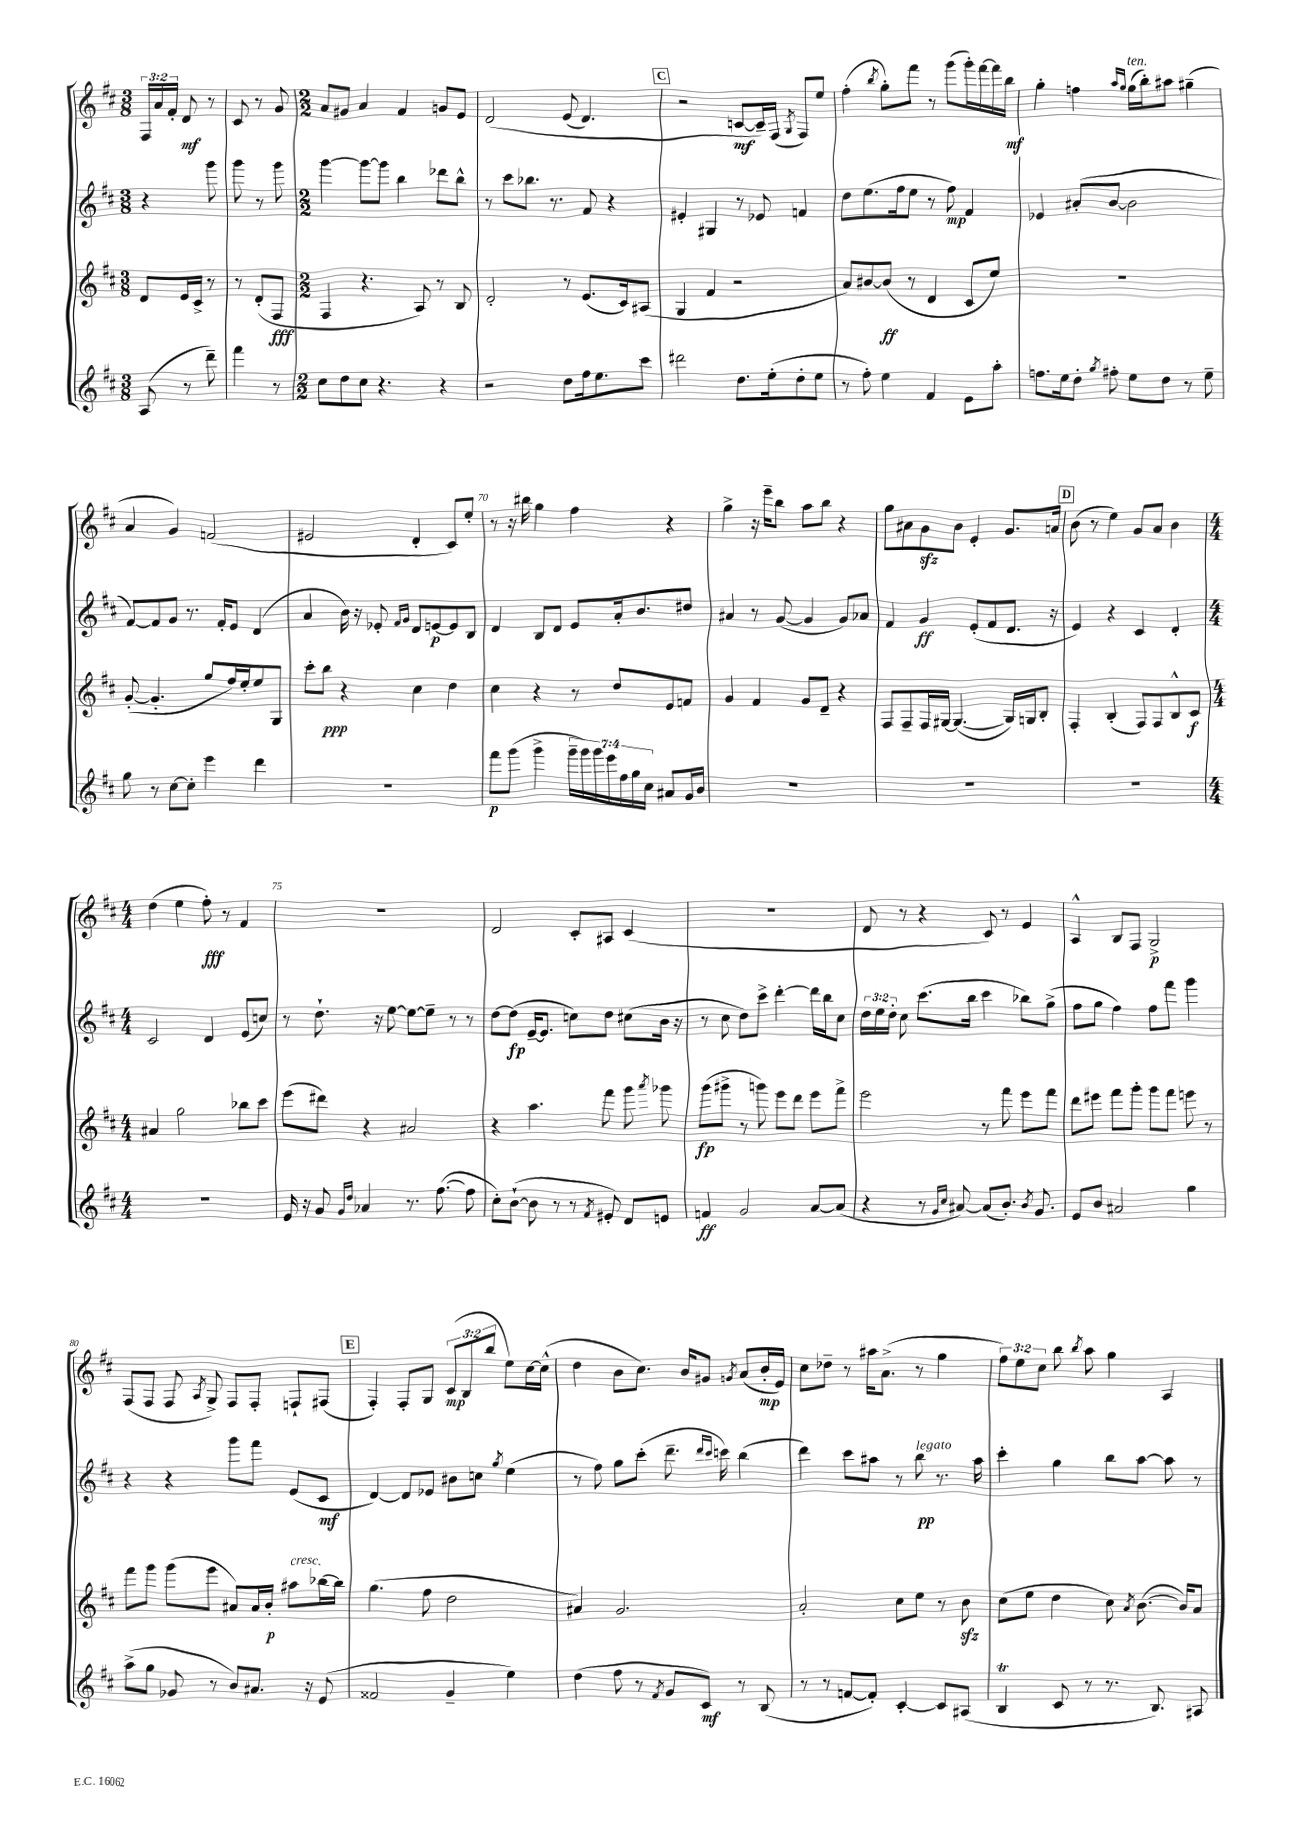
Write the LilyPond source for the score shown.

<<
\new StaffGroup <<
\new Staff = "s0" {
    \clef treble \key d \major \numericTimeSignature \time 3/8 \override Staff.TupletNumber.text = #tuplet-number::calc-fraction-text
    \autoBeamOff \tuplet 3/2 { fis16[ a'16 fis'16]-. } d'8\mf r8 |
    cis'8 r8 g'8 |
    \numericTimeSignature \time 2/2 a'8[ gis'8] a'4 fis'4 g'8[ e'8] |
    d'2\( e'8( d'4.) |
    \mark \markup { \box "C" } r2 c'8[~\mf c'16--\) fis16]( \acciaccatura { g8 } fis8[) e''8] |
    fis''4-.( \acciaccatura { b''8 } g''8[-.) fis'''8] r8 g'''8[( g'''16-.) fis'''16~ fis'''16 b''16]\mf |
    g''4-. f''4 \grace { a''16[ g''16] } g''16[^\markup { \italic "ten." }( b''16-.) ais''8] gis''4--( |
    a'4 g'4) f'2( |
    eis'2 d'4-. cis'8[) e''8]-. |
    r8 r16 bis''16 g''4 fis''4 r4 |
    g''4-> r16 e'''16[-- b''8] a''8[ b''8] r4 |
    g''8[ ais'8 g'8\sfz b'8] e'4-. g'8.[ a'16] |
    \mark \markup { \box "D" } b'8( r8 e''4) g'8[ a'8] b'4 |
    \numericTimeSignature \time 4/4 d''4( e''4 fis''8-.\fff) r8 fis'4 |
    R1 |
    d'2 cis'8[-. ais8] cis'4( |
    R1 |
    d'8 r8 r4 cis'8) r8 e'4 |
    a4-^ b8[ fis8] g2->\p |
    fis8[( fis8] fis8 \acciaccatura { a8 } g8->) fis8[ fis8]-. f8[-! fis8]( |
    \mark \markup { \box "E" } fis4-.) fis8[-. g8] \tuplet 3/2 { cis'8[\mp( b8 b''8] } e''8[) cis''16~ cis''16]-^( |
    d''4 b'8[ cis''8.]) b'16[ gis'8] \acciaccatura { g'8 } a'8[( b'16-.\mp e'16]) |
    cis''8[ des''8]-- r8 ais''16[ a'8.]->( r8 g''4 |
    \tuplet 3/2 { fis''8[) e''8 cis''8] } b''8 \acciaccatura { b''8 } a''8 g''4 a4 \bar "|." |
}
\new Staff = "s1" {
    \clef treble \key d \major \numericTimeSignature \time 3/8 \override Staff.TupletNumber.text = #tuplet-number::calc-fraction-text
    \autoBeamOff r4 g'''8 |
    g'''8 r8 g'''8 |
    \numericTimeSignature \time 2/2 g'''4~ g'''8[~ g'''8] b''4 des'''8[ b''8]-^ |
    r8 cis'''8[ bes''8.] r8. fis'8 r4 |
    \mark \markup { \box "C" } eis'4-. gis4 r8 ees'8 f'4 |
    d''8[ e''8.( fis''16 e''8] r8 fis''8\mp) fis'4 |
    ees'4 ais'8[-.( b'8]~ b'2 |
    fis'8[~) fis'8 g'8] r8. fis'16[-. e'8] d'4( |
    a'4 b'16) r16 ees'8-. \grace { fis'16[ g'16] } d'8[ e'8~\p e'8 b8] |
    d'4 b8[ d'8] e'8[ a'16-. b'8. dis''8] |
    ais'4 r8 g'8~( g'4 g'8[) aes'8] |
    fis'4 g'4\ff e'8[-.( fis'8 d'8.] r16 |
    \mark \markup { \box "D" } e'4) r4 cis'4 d'4-. |
    \numericTimeSignature \time 4/4 cis'2 d'4 e'8[( c''8]) |
    r8 d''8.-! r16 e''8~ e''8[~ e''8]-- r8 r8 |
    d''8[~ d''8]\fp( e'16[~-- e'8.] c''8[) d''8] cis''8[( b'16] r16 |
    r8 cis''8 d''8[) cis'''8]-> d'''4~-. d'''16[ b''16 cis''8] |
    \tuplet 3/2 { d''16[ e''16 d''16]-. } cis''8 cis'''8.[( b''16] cis'''4 bes''8[) g''8]->( |
    fis''8[ g''8] fis''4) fis''8[ fis'''8] g'''4 |
    r4 r4 g'''8[ fis'''8] e'8[( cis'8]\mf |
    \mark \markup { \box "E" } d'4~) d'8[ ees'8] bis'8[ c''8] \acciaccatura { g''8 } e''4( |
    r8 fis''8) g''8[ cis'''8]-.( d'''8.-- \grace { d'''16[ cis'''16] } c'''16) b''4( |
    d'''4) cis'''8[ ais''8] r8 b''8\pp^\markup { \italic "legato" } r8. ais''16 |
    cis'''4-. g''4 b''8[ a''8]~ a''8 r8 \bar "|." |
}
\new Staff = "s2" {
    \clef treble \key d \major \numericTimeSignature \time 3/8
    \autoBeamOff d'8[ e'16 cis'16]-> r8 |
    r8 d'8[-.( fis8]\fff |
    \numericTimeSignature \time 2/2 fis4 r4. a8) r8 b8 |
    d'2-. r8 e'8.[( cis'16) ais8]( |
    \mark \markup { \box "C" } g4 fis'4 r2 |
    a'8[) bis'8~ bis'8]\ff( r8 d'4 cis'8[ e''8]) |
    R1 |
    g'8~-.( g'4.-. g''8[ fis''16) e''16-. e''8 g8] |
    cis'''8[-. b''8]\ppp r4 cis''4 d''4 |
    cis''4 r4 r8 d''8[ e'8 f'8] |
    g'4 fis'4 g'8[ d'8]-- r4 |
    fis8[ fis8-- fis16 gis16]~ gis4.~( gis16[) g16 b8]-. |
    \mark \markup { \box "D" } fis4-. b4-.( fis8[) fis8 b8-^ cis'8]\f |
    \numericTimeSignature \time 4/4 ais'4 g''2 bes''8[ cis'''8] |
    e'''8[( dis'''8]) r4 ais'2 |
    r4 a''4. fis'''8 g'''8 \acciaccatura { a'''8 } ges'''8 |
    g'''8[\fp( gis'''8]-> r8 g'''8) e'''8[ d'''8] e'''8[ fis'''8]-> |
    e'''2 r8 fis'''8 e'''8[ fis'''8] |
    d'''8[ eis'''8] fis'''8[ g'''8]-. g'''8[ fis'''8] e'''8 r8 |
    fis'''8[ g'''8] g'''8[( e'''8] ais'8[) ais'16 b'16]-.\p ais''8[^\markup { \italic "cresc." } bes''16~ bes''16] |
    \mark \markup { \box "E" } g''4.( fis''8 d''2 |
    ais'4) g'2. |
    a'2-. cis''8[ e''8] r8 b'8\sfz |
    cis''8[( e''8] d''4 cis''8) \acciaccatura { a'8 } b'8.~( b'16[) a'8] \bar "|." |
}
\new Staff = "s3" {
    \clef treble \key d \major \numericTimeSignature \time 3/8 \override Staff.TupletNumber.text = #tuplet-number::calc-fraction-text
    \autoBeamOff a8( r8 d'''8--) |
    fis'''4 r8 |
    \numericTimeSignature \time 2/2 cis''8[ d''8 cis''8] r4. r4 |
    r2 d''8[ fis''16 e''8. cis'''8] |
    \mark \markup { \box "C" } dis'''2 d''8.[ e''16-.( d''8-. e''8] |
    r8 fis''8-.) e''4 fis'4 e'8[ a''8]-. |
    f''8.[ e''16 d''8]-. \acciaccatura { g''8 } fis''8-. e''8[ d''8] r8 e''8-- |
    g''8 r8 cis''8[~ cis''8]-. e'''4 d'''4 |
    R1 |
    fis'''8[\p g'''8]( g'''4-> \tuplet 7/4 { g'''16[-- g'''16) g'''16 e'''16 fis''16 g''16 cis''16] } ais'8[ g'16 b'16] |
    R1 |
    R1 |
    \mark \markup { \box "D" } R1 |
    \numericTimeSignature \time 4/4 R1 |
    e'16 r16 g'8 \grace { g'16[ d''16] } aes'4 r8. fis''8.~( fis''8 |
    cis''8[-.) b'8]~-!( b'8 r8 r8 \acciaccatura { fis'8 } eis'8-.) d'8[ e'8] |
    f'4\ff g'2 a'8[~ a'8]( |
    r4 r8 \grace { g'16[ cis''16] } ais'8~) ais'8[( b'8.]-.) \acciaccatura { b'8 } g'8. |
    e'8[ b'8] ais'2 g''4 |
    a''8[->( g''8] ges'8 r8 b'8[) ais'8.] r16 e'8( |
    \mark \markup { \box "E" } fisis'2 g'4-- e''4) |
    d''4( fis''8 r8 \acciaccatura { fis'8 } g'8[ cis'8]\mf) r8 b8( |
    r8 r8 f'8[~ f'8]-.) cis'4~-. cis'8[ ais8]( |
    b4\trill cis'8 r8 r8. b8.) ais8 \bar "|." |
}
>>
>>
\layout { \context { \Score currentBarNumber = #61 \override BarNumber.break-visibility = ##(#f #t #t) barNumberVisibility = #(every-nth-bar-number-visible 5) } }
